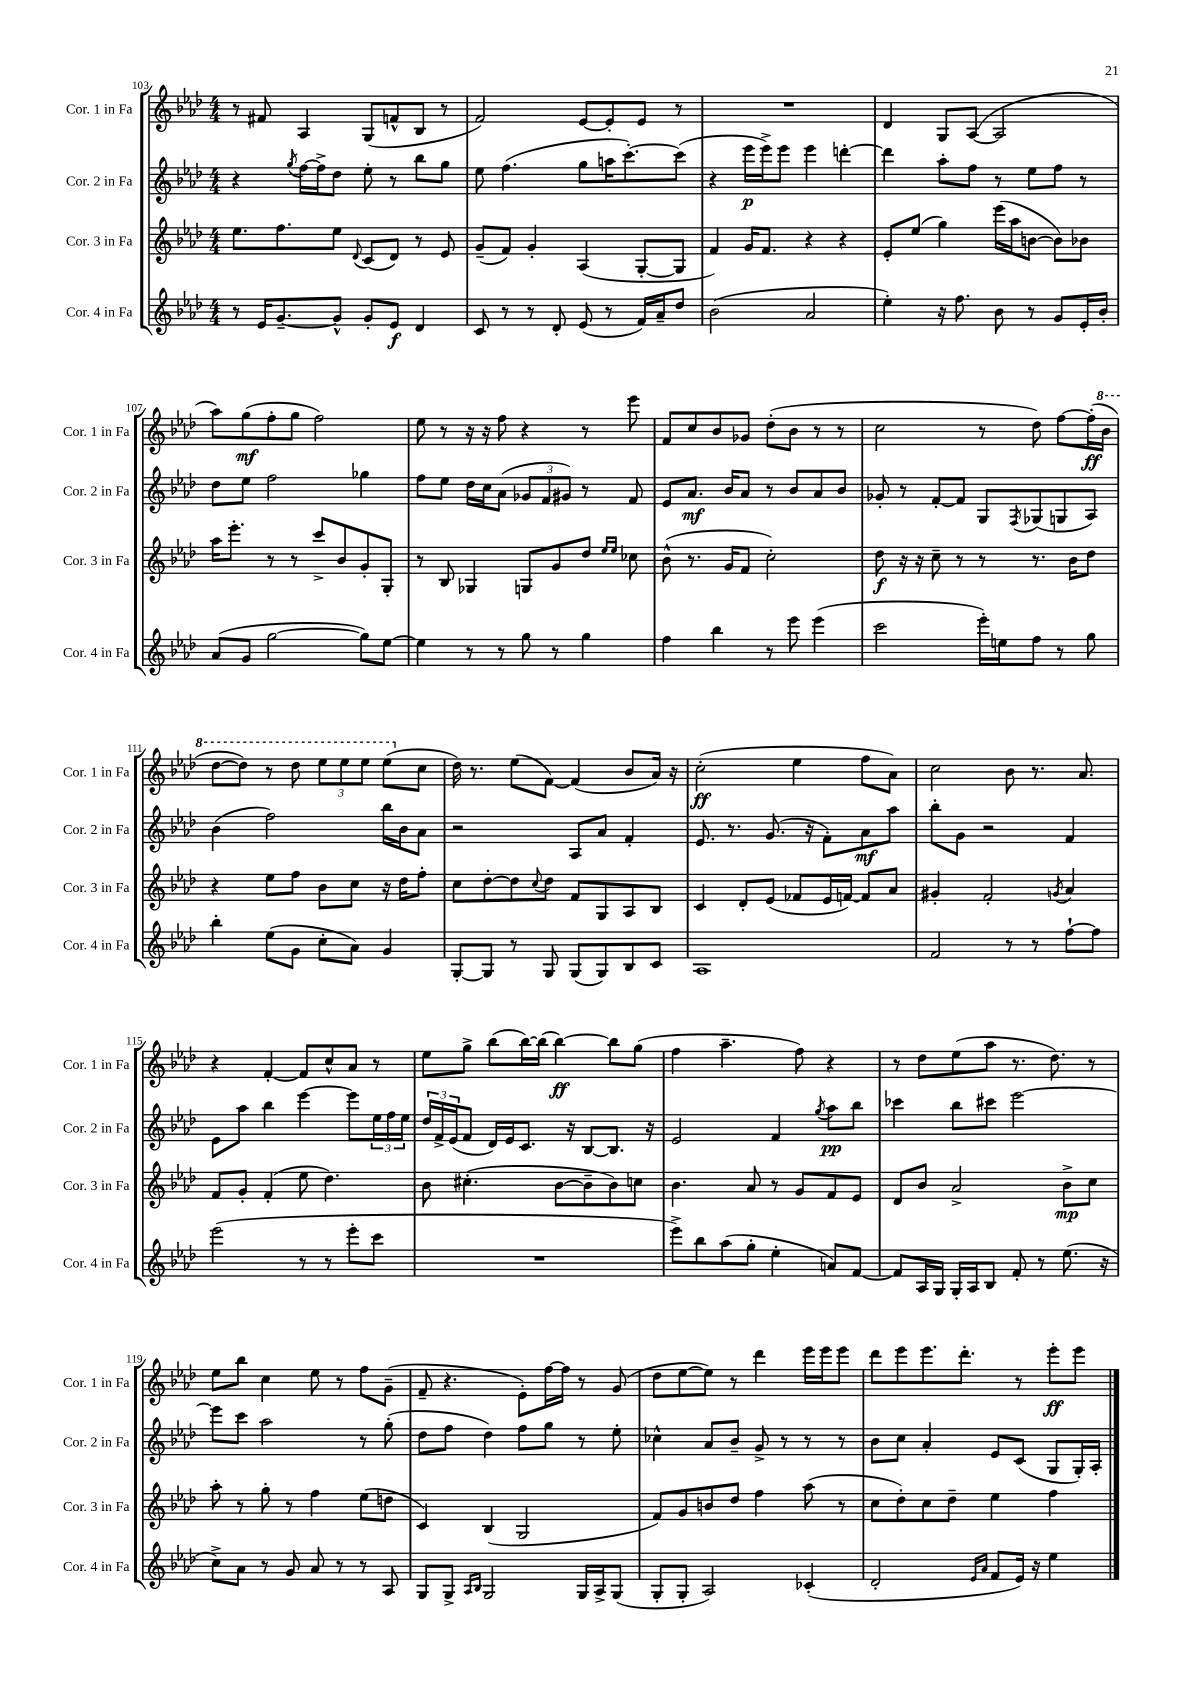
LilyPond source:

<<
\new StaffGroup <<
\new Staff = "s0" \with { instrumentName = "Cor. 1 in Fa" shortInstrumentName = "Cor. 1 in Fa" } {
    \clef treble \key aes \major \numericTimeSignature \time 4/4
    r8 fis'8 aes4 g8( f'8-^ bes8 r8 |
    f'2) ees'8~ ees'8-. ees'8 r8 |
    R1 |
    des'4 g8 aes8~( aes2 |
    aes''8) g''8\mf( f''8-. g''8 f''2) |
    ees''8 r8 r16 r16 f''8 r4 r8 ees'''8 |
    f'8 c''8 bes'8 ges'8 des''8-.( bes'8 r8 r8 |
    c''2 r8 des''8) f''8~ f''16-.\ff( \ottava #1 bes''16 |
    des'''8~ des'''8) r8 des'''8 \tuplet 3/2 { ees'''8 ees'''8 ees'''8 } ees'''8( \ottava #0 c''8 |
    des''16) r8. ees''8( f'8~) f'4( bes'8 aes'16) r16 |
    c''2-.\ff( ees''4 f''8 aes'8) |
    c''2 bes'8 r8. aes'8. |
    r4 f'4~-. f'8 c''8-^ aes'8 r8 |
    ees''8 g''8-> bes''8( bes''16~) bes''16( bes''4~\ff) bes''8 g''8( |
    f''4 aes''4.-- f''8) r4 |
    r8 des''8 ees''8( aes''8 r8. des''8.) r8 |
    ees''8 bes''8 c''4 ees''8 r8 f''8 g'8--( |
    f'8-- r4. ees'8-.) f''16~ f''16 r8 g'8( |
    des''8 ees''8~ ees''8) r8 des'''4 ees'''16 ees'''16 ees'''8 |
    des'''8 ees'''8 ees'''8. des'''8.-. r8 ees'''8-.\ff ees'''8 \bar "|." |
}
\new Staff = "s1" \with { instrumentName = "Cor. 2 in Fa" shortInstrumentName = "Cor. 2 in Fa" } {
    \clef treble \key aes \major \numericTimeSignature \time 4/4
    r4 \acciaccatura { g''8 } f''16~ f''16-> des''8 ees''8-. r8 bes''8 g''8 |
    ees''8 f''4.( g''8 a''16 c'''8.~-.) c'''8( |
    r4 ees'''16\p ees'''16->) ees'''8 ees'''4 d'''4~-. |
    d'''4 aes''8-. f''8 r8 ees''8 f''8 r8 |
    des''8 ees''8 f''2 ges''4 |
    f''8 ees''8 des''16 c''16 aes'8( \tuplet 3/2 { ges'8 f'8 gis'8) } r8 f'8 |
    ees'8 aes'8.\mf bes'16 aes'8 r8 bes'8 aes'8 bes'8 |
    ges'8-. r8 f'8~-. f'8 g8 \acciaccatura { f8 } ges8( g8 aes8) |
    bes'4( f''2) bes''16 bes'16 aes'8 |
    r2 aes8 aes'8 f'4-. |
    ees'8. r8. g'8.( r16 f'8-.) aes'8\mf aes''8 |
    bes''8-. g'8 r2 f'4 |
    ees'8 aes''8 bes''4 ees'''4~ ees'''8 \tuplet 3/2 { ees''16 f''16 ees''16 } |
    \tuplet 3/2 { des''16 f'16-> ees'16( } f'8 des'16) ees'16 c'8. r16 bes8~ bes8. r16 |
    ees'2 f'4 \acciaccatura { g''8 } aes''8\pp bes''8 |
    ces'''4 bes''8 cis'''8 ees'''2~ |
    ees'''8 c'''8 aes''2 r8 g''8-.( |
    des''8 f''8 des''4) f''8 g''8 r8 ees''8-. |
    ces''4-^ aes'8 bes'8-- g'8-> r8 r8 r8 |
    bes'8 c''8 aes'4-. ees'8 c'8( g8 g16-.) aes16-. \bar "|." |
}
\new Staff = "s2" \with { instrumentName = "Cor. 3 in Fa" shortInstrumentName = "Cor. 3 in Fa" } {
    \clef treble \key aes \major \numericTimeSignature \time 4/4
    ees''8. f''8. ees''8 \appoggiatura { des'8 } c'8( des'8) r8 ees'8 |
    g'8--( f'8) g'4-. aes4( g8~-. g8 |
    f'4) g'16 f'8. r4 r4 |
    ees'8-. ees''8( g''4) ees'''16( aes''16 b'8~ b'8) bes'8 |
    aes''16 ees'''8.-. r8 r8 c'''8-> bes'8 g'8-. g8-. |
    r8 bes8 ges4 g8 g'8 des''8 \grace { ees''16 ees''16 } ces''8 |
    bes'8-^( r8. g'16 f'8 c''2-.) |
    des''8\f r16 r16 c''8-- r8 r8 r8. bes'16 des''8 |
    r4 ees''8 f''8 bes'8 c''8 r16 des''16 f''8-. |
    c''8 des''8~-. des''8 \appoggiatura { c''8 } des''8 f'8 g8 aes8 bes8 |
    c'4 des'8-. ees'8( fes'8 ees'16 f'16~) f'8 aes'8 |
    gis'4-. f'2-. \acciaccatura { g'8 } aes'4 |
    f'8 g'8-. f'4-.( ees''8 des''4.) |
    bes'8 cis''4.-.( bes'8~ bes'8-- bes'8) c''8 |
    bes'4. aes'8 r8 g'8 f'8 ees'8 |
    des'8 bes'8 aes'2-> bes'8->\mp c''8 |
    aes''8-. r8 g''8-. r8 f''4 ees''8( d''8 |
    c'4) bes4( g2 |
    f'8) g'8 b'8 des''8 f''4 aes''8( r8 |
    c''8 des''8-.) c''8 des''8-- ees''4 f''4 \bar "|." |
}
\new Staff = "s3" \with { instrumentName = "Cor. 4 in Fa" shortInstrumentName = "Cor. 4 in Fa" } {
    \clef treble \key aes \major \numericTimeSignature \time 4/4
    r8 ees'16 g'8.~-- g'8-^ g'8-. ees'8\f des'4 |
    c'8 r8 r8 des'8-. ees'8( r8 f'16) aes'16-- des''8 |
    bes'2( aes'2 |
    ees''4-.) r16 f''8. bes'8 r8 g'8 ees'16-. bes'16-. |
    aes'8( g'8 g''2~ g''8) ees''8~ |
    ees''4 r8 r8 g''8 r8 g''4 |
    f''4 bes''4 r8 ees'''8 ees'''4( |
    c'''2 ees'''16-.) e''16 f''8 r8 g''8 |
    bes''4-. ees''8( g'8 c''8-. aes'8) g'4 |
    g8~-. g8 r8 g8 g8( g8) bes8 c'8 |
    aes1 |
    f'2 r8 r8 f''8~-! f''8 |
    ees'''2( r8 r8 ees'''8-. c'''8 |
    R1 |
    ees'''8->) bes''8 aes''8( g''8-. ees''4-. a'8) f'8~ |
    f'8 aes16 g16 g16-. aes16 bes8 f'8-. r8 ees''8.( r16 |
    c''8->) aes'8 r8 g'8 aes'8 r8 r8 aes8 |
    g8 g8-> \grace { aes16 bes16 } g2 g16 aes16-> g8( |
    g8-. g8-. aes2) ces'4-.( |
    des'2-. \grace { ees'16 aes'16 } f'8 ees'16) r16 ees''4 \bar "|." |
}
>>
>>
\layout { \context { \Score currentBarNumber = #103 } }
